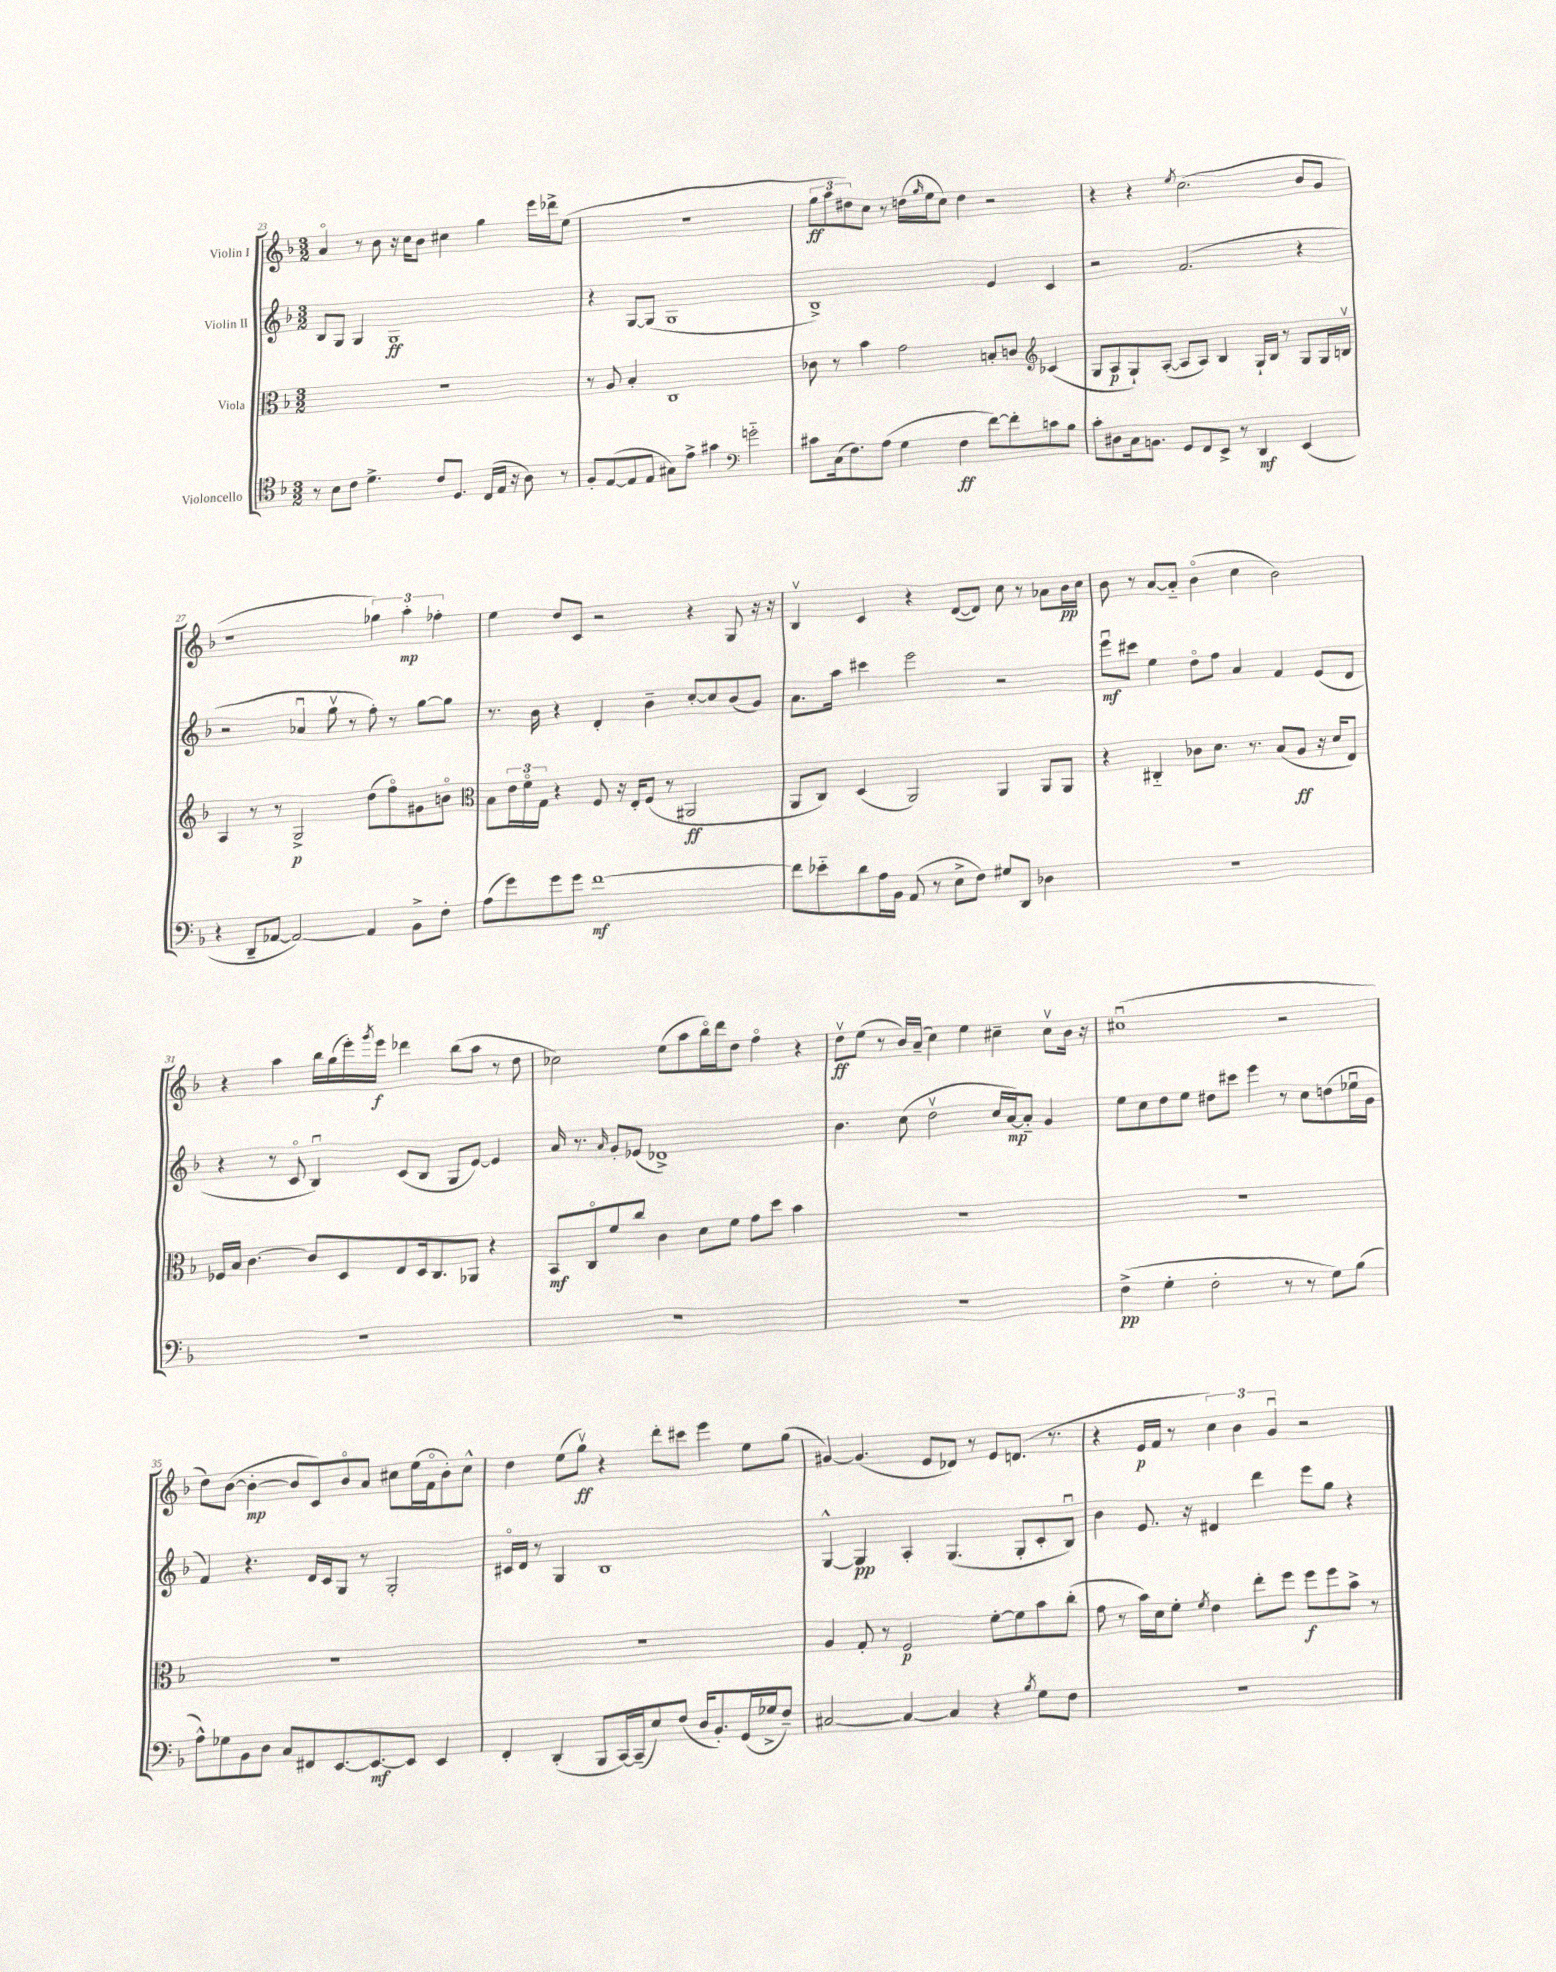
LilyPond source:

<<
\new StaffGroup <<
\new Staff = "s0" \with { instrumentName = "Violin I" } {
    \clef treble \key f \major \numericTimeSignature \time 3/2
    a'4\flageolet r8 bes'8 r16 c''16 bes'8 cis''4 g''4 e'''16 des'''16-> e''8( |
    R1. |
    \tuplet 3/2 { g''8\ff a''8 dis''8) } c''8 r8 d''16( \grace { g''16 } e''16 c''8) d''4 r2 |
    r4 r4 \acciaccatura { e''8 } c''2.( bes'8 g'8 |
    r1 \tuplet 3/2 { ges''4) a''4-.\mp fes''4-. } |
    e''4 d''8 c'8 r2 r4 g8 r16 r16 |
    bes4\upbow c'4 r4 d'8~( d'8) c''8 r8 aes'8 bes'16\pp c''16 |
    bes'8 r8 a'8~ a'8-_ bes'4\flageolet( c''4 bes'2) |
    r4 a''4 bes''16 g''16( e'''16-.) \acciaccatura { g'''8 } e'''16\f des'''4 bes''8( a''8 r8 d''8 |
    ces''2) e''8( a''8 bes''16\flageolet) d'''16 d''8 f''4\flageolet r4 |
    d''8\upbow\ff e''8( r8 bes'16) a'16--( c''4) e''4 cis''4-- cis''8\upbow bes'16 r16 |
    cis''1\downbow( r2 |
    d''8) bes'8~( bes'4~-.\mp bes'8 c'8) bes'8\flageolet a'8 cis''8 e''16( f'16\flageolet bes'8-.) cis''8-^ |
    d''4 e''8( g''8\upbow\ff) r4 d'''8-. cis'''8 e'''4 e''8 g''8( |
    gis'4~) gis'4.( e'8 des'8) r8 e'8 d'8.( r8. |
    r4 e'16\p f'16 r8 \tuplet 3/2 { c''4) bes'4 g'4\downbow } r2 \bar "|." |
}
\new Staff = "s1" \with { instrumentName = "Violin II" } {
    \clef treble \key f \major \numericTimeSignature \time 3/2
    bes8 g8 g4 g1\ff |
    r4 g8~ g8( g1 |
    bes1->) e'4 c'4 |
    r2 f'2.( r4 |
    r2 aes'4\downbow g''8\upbow r8 f''8-.) r8 g''8~ g''8 |
    r8. bes'16 r4 d'4-. bes'4-- c''8~-. c''8 bes'8( g'8) |
    a'8. a''16 cis'''4 e'''2 r2 |
    e'''8\downbow\mf cis'''8 e''4 d''8\flageolet f''8 a'4 f'4 e'8( d'8 |
    r4 r8 c'8\flageolet bes4\downbow) c'8( bes8 g8 e'8~) e'4 |
    a'16 r8. \grace { a'16 } g'8-. ees'8( des'1->) |
    bes'4. c''8( d''2\upbow c''16 a'16~\mp) a'8-_ g'4 |
    e''8 c''8 d''8 e''8 dis''8 cis'''8 e'''4 r8 c''8 d''8( ees''16\downbow g'16 |
    f'4) r4. d'16 c'16 g8 r8 g2-. |
    cis'16\flageolet d'16 r8 g4 bes1 |
    g4~-^ g4\pp a4-. g4.( g8-. c'8-. bes8\downbow) |
    bes'4 e'8. r16 dis'4 d'''4 e'''8 g''8 r4 \bar "|." |
}
\new Staff = "s2" \with { instrumentName = "Viola" } {
    \clef alto \key f \major \numericTimeSignature \time 3/2
    R1. |
    r8 a8 bes4-. c1 |
    ces'8 r8 bes'4 g'2 b8-. c'8 \clef treble ces'4( |
    g8 a8\p g8-!) a8~-.( a8 a8) bes4 g16-! bes16 r8 g8 g16 b16\upbow |
    a4 r8 r8 g2->\p d''8( f''8\flageolet) gis'8 b'8\flageolet |
    \clef alto bes8 \tuplet 3/2 { e'16 f'16\flageolet g16 } r4 f8 r16 e16-. f8( r8 ais,2\ff |
    a,8 c8) d4( a,2) a,4 a,8 a,8 |
    r4 cis4-_ ces'8 d'8. r8. bes8( a8\ff r16 d'16 e8) |
    fes16 bes16 c'4.~ c'8 d8 e8 d16 c8. aes,8 r4 |
    bes,8\mf c8\flageolet f'8 c''8 c'4 d'8 f'8 g'8 d''8 bes'4 |
    R1. |
    R1. |
    R1. |
    R1. |
    a4 g8-. r8 f2\p f'8~-. f'8 bes'8 c''8-.( |
    g'8 r8 bes'16) d'16 f'8-. \acciaccatura { f'8 } e'4 e''8-. f''8 f''8\f f''8 bes'8-> r8 \bar "|." |
}
\new Staff = "s3" \with { instrumentName = "Violoncello" } {
    \clef tenor \key f \major \numericTimeSignature \time 3/2
    r8 bes8 c'8 d'4.-> c'8 d8. c16( e16 r16 a8) r8 |
    f8-. e8~( e8 e8 gis8) e'8-> gis'4 \clef bass g'2-_ |
    cis'8 c16( f8.) a8( g4 f4\ff f'8~) f'8-. c'8 bes8 |
    c'8-. dis8 c16 b,8. g,8 f,8 e,8-> r8 d,4\mf e,4( |
    r4 d,8-- aes,8~ aes,2~) aes,4 bes,8-> f8-. |
    a8( g'8) g'8 g'8 f'1~\mf |
    f'8 ees'8-_ d'8 a16 bes,16 a,8( r8 e8-> f8) gis8 d,8 des4 |
    R1. |
    R1. |
    R1. |
    R1. |
    f4->\pp( g4-. f2-. r8 r8 g8) bes8( |
    a8-^) ges8 bes,8 d8 c8 fis,8 e,8.~ e,8.~\mf e,8 e,4 |
    f,4-. d,4-.( bes,,8 c,16~) c,16--( e8) f8( d16 bes,8.-.) g,16( ges16-> f8--) |
    cis2~ cis4~ cis4 r4 \acciaccatura { bes8 } g8 f8 |
    R1. \bar "|." |
}
>>
>>
\layout { \context { \Score currentBarNumber = #23 } }
